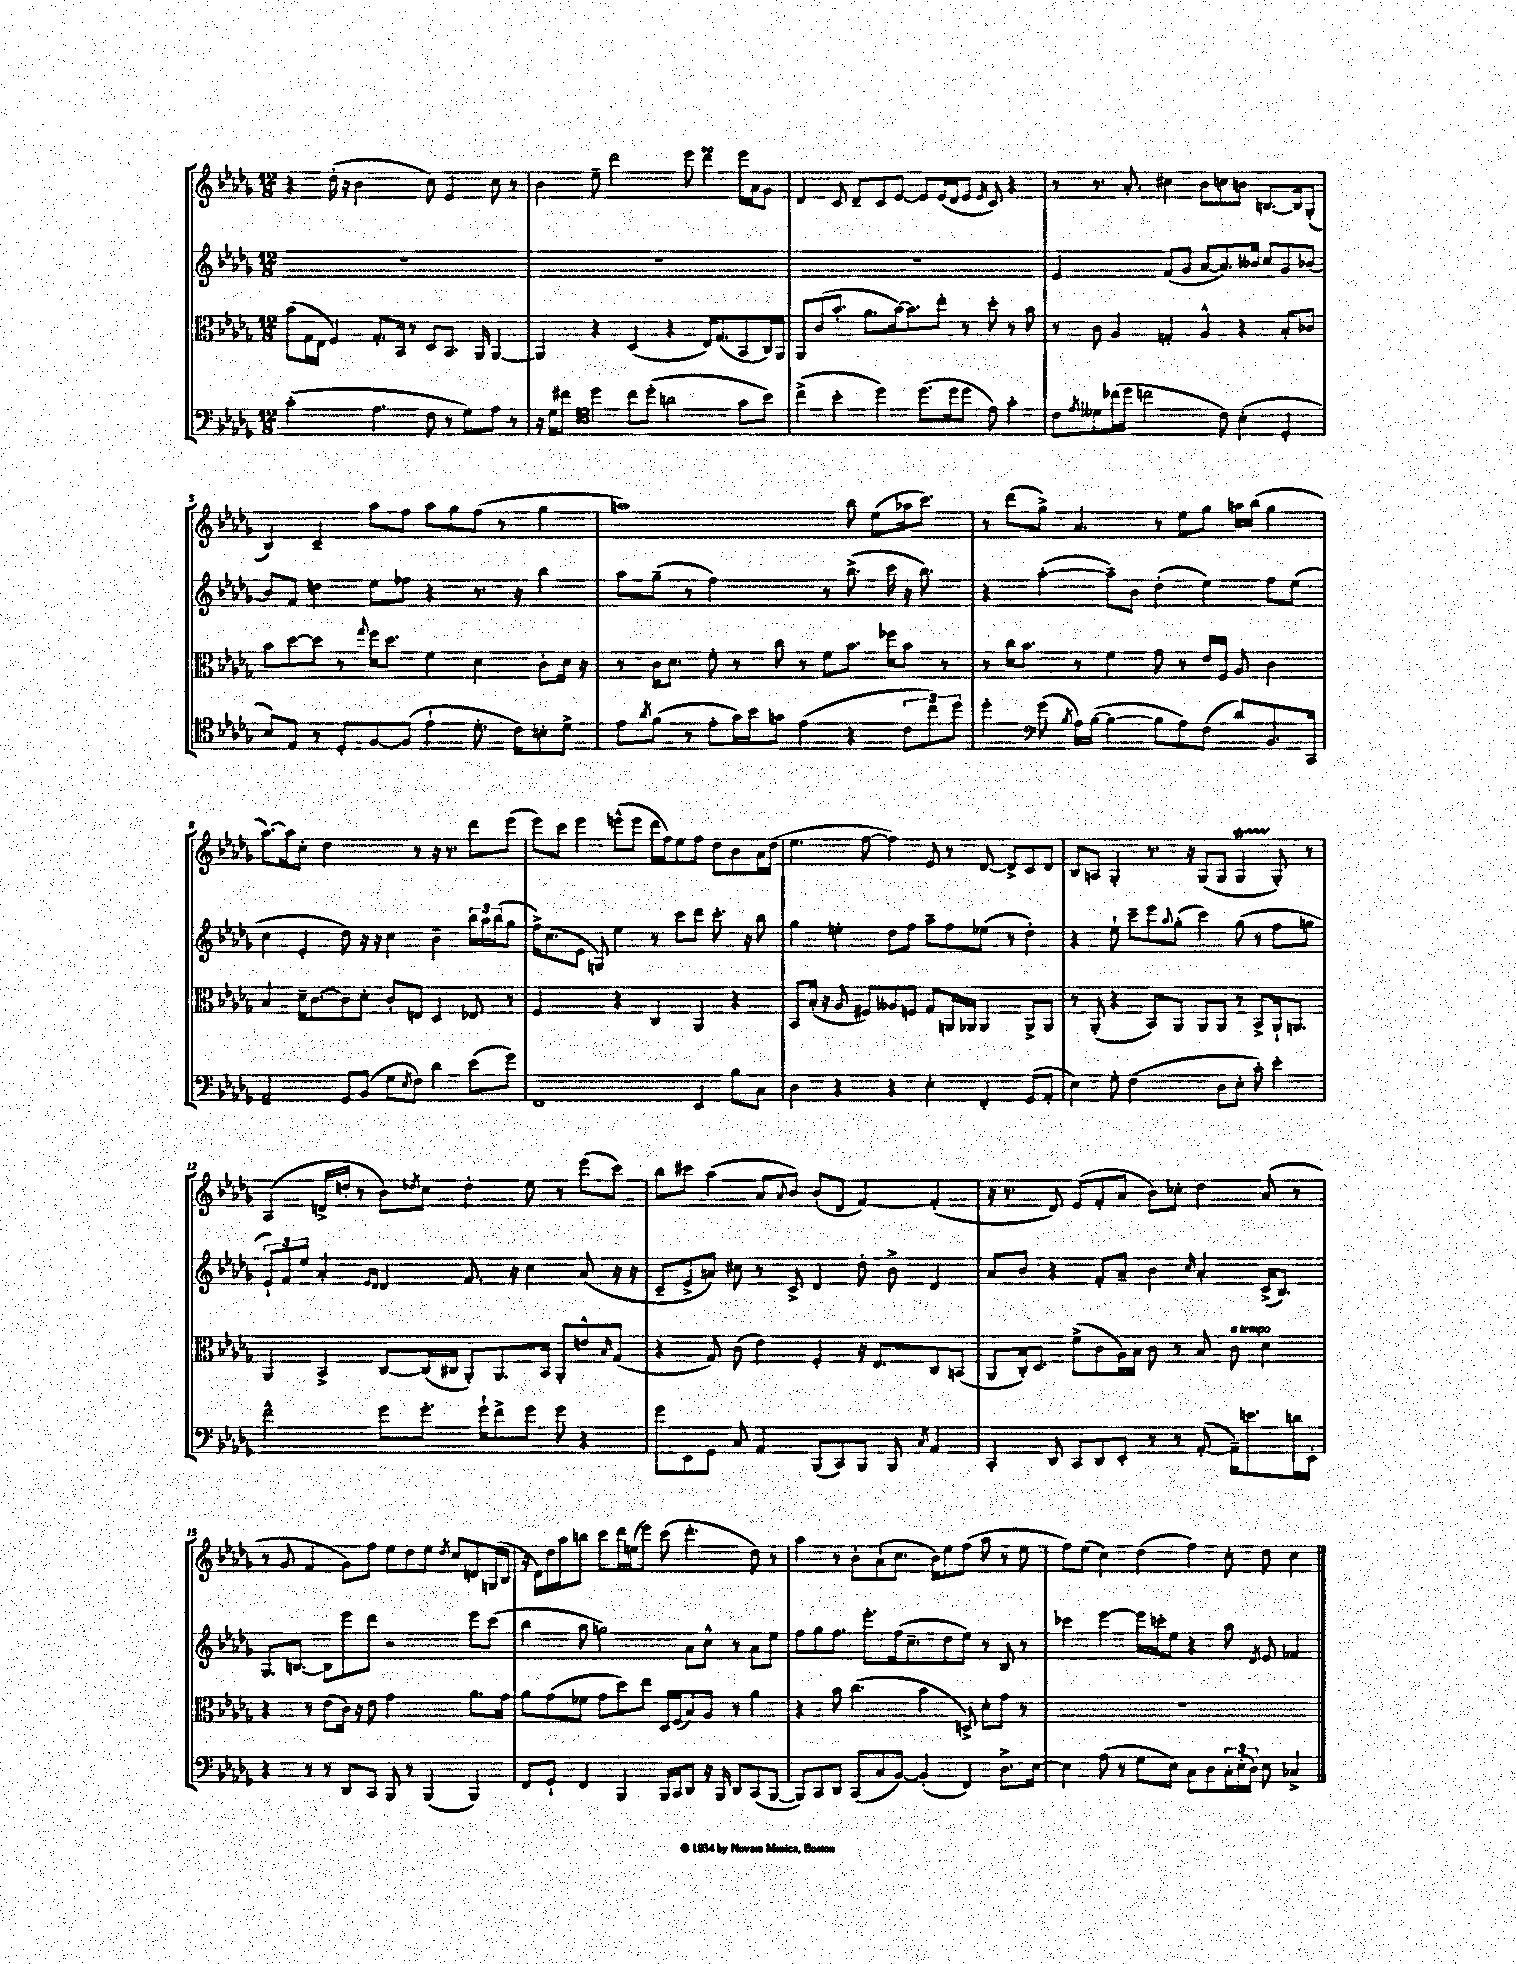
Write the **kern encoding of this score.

**kern	**kern	**kern	**kern
*staff4	*staff3	*staff2	*staff1
*clefF4	*clefC3	*clefG2	*clefG2
*k[b-e-a-d-g-]	*k[b-e-a-d-g-]	*k[b-e-a-d-g-]	*k[b-e-a-d-g-]
*M12/8	*M12/8	*M12/8	*M12/8
(2c'	(8b-	1.r	4r
.	16G-	.	.
.	16E-	.	.
.	4F)	.	(16dd-'
.	.	.	16r
.	.	.	2b-
4.A-	8.G-'	.	.
.	16BB-	.	.
.	8r	.	.
8F	8D-	.	8cc)
8r	8.BB-	.	4e-
8G-)	.	.	.
.	16AA-	.	.
8A-	[4AA-	.	8cc
8r	.	.	8r
=	=	=	=
16r	4AA-]	1.r	4b-
16G-	.	.	.
8f#	.	.	.
*clefC4	*	*	*
4dd-	4r	.	8ee-~
.	.	.	2ddd-
8cc	(4D-	.	.
(8dd-'	.	.	.
2a	4r	.	.
.	.	.	8eee-
.	16E-)	.	4ddd-
.	(8.G-	.	.
8g-	8BB-	.	16eee-
.	.	.	16a-
8b-)	16C)	.	8g-
.	16AA-	.	.
=	=	=	=
(4cc^	8AA-	1.r	4d-
.	(8c	.	.
4b-'	8.b-'	.	8c
.	.	.	8d-~
.	8.a-	.	.
4dd-)	.	.	8c
.	[16b-)	.	[8e-
.	8.b-]	.	.
(8.dd-	.	.	8e-]
.	8ee-'	.	(16e-
16dd-	.	.	16d-
8dd-	8r	.	8e-
.	.	.	16qqe-
8e-)	8dd-'	.	8c)
4g-'	8r	.	4r
.	8b-	.	.
=	=	=	=
8c	8r	2e-	8r
8qe-	.	.	.
8d--	8c	.	8.r
(16cc-	4A-	.	.
16dd-	.	.	8.a-'
2cc	.	.	.
.	4G'	(8f	4cc#
.	.	8g-	.
.	4A-^^	[8a-	8b-
8c)	.	8.a-])	8cc
(4B-'	4r	.	8b
.	.	16b--	.
.	.	8cc	[8.B
4D-'	8B-'	8g-	.
.	.	.	16B]
.	8c-	[8b-	(8G-'
=	=	=	=
8B-)	8b-	8b-]	4B-)
8E-	[8dd-	8f	.
8r	8dd-]	4dd	4c~
8D-'	8r	.	.
.	8qqgg-	.	.
[8F	16ff	8ee-	8aa-
.	8.dd-	.	.
(8F]	.	8ff-	8ff
4e-`	4f	4r	8aa-
.	.	.	8gg-
8.d-'	4d-	8.r	(8ff
.	.	.	8r
16c)	.	16r	.
8B'	8c'	4bb-	4gg-
8d-^	16d-	.	.
.	16r	.	.
=	=	=	=
8e-	8r	8aa-	1aa)
8qa-	.	.	.
(8f	16c	(8gg-~	.
.	8.d-	.	.
8r	.	8r	.
8e-'	8f'	2ff)	.
16g-)	8r	.	.
16b-	.	.	.
8g	8cc	.	.
(4e-	8r	.	.
.	8f	8r	.
4r	8.b-	(8.bb-^	8bb-
.	.	.	(8ee-
.	16ff-	16ccc	.
12c	8b-	16r	16aa-
.	.	8.bb-)	8.ccc)
12cc)	.	.	.
.	8r	.	.
12dd-	.	.	.
=	=	=	=
4dd-'	8r	4r	8r
.	16cc	.	(8ddd-
.	8.b-	.	.
*clefF4	*	*	*
(8g-	.	([4aa-'	8gg-^)
8qB-	.	.	.
16A-)	8r	.	4.a-
([16B-	.	.	.
4B-_	4f	8aa-~])	.
.	.	8b-	.
8B-]	8g-	(4dd-'	8r
8A-)	8r	.	8ee-
(8F	16e-	4ee-)	8gg-
.	16F	.	.
8d-)	8A-	.	16aa
.	.	.	(16bb-
8.BB-	4c	8ff	4gg-
.	.	(8ee-	.
16CC	.	.	.
=	=	=	=
2AA-~	4B-	4cc	[8.aa-)
.	.	.	16aa-]
.	16d-~	4e-'	8cc'
.	[8.c	.	.
.	.	.	2dd-
8GG-	8c]	8dd-)	.
(8BB-	8d-'	16r	.
.	.	16r	.
8G-	8c'	4cc	.
8qE-	.	.	.
8F)	8E	.	8r
4d-	4D-	4b-~	16r
.	.	.	8.r
(8e-	8E-	24bb-	8ddd-
.	.	24aa-	.
.	.	(24bb-	.
8g-)	8r	8gg-	(8eee-
=	=	=	=
1FF	2F	16ff^)	8eee-)
.	.	(8.cc	.
.	.	.	8ccc
.	.	8e-	4eee-
.	.	8G)	.
.	4r	4ee-	(8eee^^
.	.	.	8eee
.	4C	8r	16ddd-
.	.	.	16ff)
.	.	8ccc	8ee-
4EE-	4AA-	8ddd-	8ff
.	.	8.ccc'	8dd-
8B-	4r	.	8b-
.	.	16r	.
8C	.	8bb-	16a-
.	.	.	(16dd-
=	=	=	=
4D-	8BB-	4gg-	4.ee-
.	(16B-'	.	.
.	16r	.	.
4r	8A-	4ee'	.
.	8F#)	.	[8ff
4r	8A--	8dd-	4ff])
.	8F	8ff	.
4E-'	8G-	8aa-~	8e-
.	16AA	8ff	8r
.	16AA-	.	.
4FF'	4AA-	(8ee-	[8d-
.	.	8r	8d-^]
(8GG-	8AA-^	4dd-')	8c
8AA-'	8AA-	.	8d-
=	=	=	=
4E-)	8r	4r	8B-
.	(8AA-'	.	8A
8G-'	4r	8ee-`	4G-'
(2F	.	8ccc~	.
.	8BB-)	8eee-	8.r
.	.	8qqaa-	.
.	8AA-	(8gg-'	.
.	.	.	16r
.	8AA-	4ccc)	(8G-
8D-	8AA-	.	8G-
8E-'	8r	(8gg-	4G-
8c')	8BB-^	8r	.
4e-'	16AA-`	8ff	8G-')
.	8.AA	.	.
.	.	8gg	8r
=	=	=	=
2f^^	4AA-	12e-`)	(4A-
.	.	12f	.
.	.	12ee-	.
.	4BB-^	4a-'	16d^
.	.	.	16dd'
.	.	.	8r
.	.	16qqe-	.
.	.	16qqd-	.
8g-	[8C	4d-	8b-)
.	.	.	8qdd-
8.g-'	(16C]	.	8cc
.	16C#	.	.
.	8AA-')	8.f	4dd-'
16g-`	.	.	.
8f^	8.AA-	.	.
.	.	16r	.
8g-	.	4cc	8ee-
.	16BB-	.	.
8g-	8AA-'	.	8r
4r	8e^^	(8a-	(8eee-
.	16qqB-	.	.
.	(8G-	16r	8ccc)
.	.	16r	.
=	=	=	=
8g-	4r	8c~	8bb-
8EE-	.	8e-^	8ccc#
8GG-	8G-)	8a)	(4aa-
8C	(8c	8cc#	.
4AA-	4e-)	8r	8a-
.	.	.	8qqa-
.	.	8c^	8b-)
(8BBB-	4F'	4d-	(8b-'
8CC)	.	.	8d-
8BBB-	16r	8dd-'	[4f)
.	8.E-	.	.
8BBB-	.	8b-^	.
8qC	.	.	.
4AA-	8C	4d-	(4f']
.	(8BB	.	.
=	=	=	=
4CC'	8AA-	8a-	16r
.	.	.	8.r
.	16C')	8b-	.
.	8.D-	.	.
8DD-	.	4r	8d-)
8CC	(8f^	.	(8e-
8DD-	8c	8f'	8f'
8EE-'	16A-)	8a-~	8a-
.	16B-	.	.
8r	8c	4b-	8b-)
8r	8r	.	8cc-'
.	.	16qqcc	.
([8AA-'	8B-	4a-'	4dd-
16AA-~])	8c	.	.
8.e	.	.	.
.	4d-	(16c^	(8a-
.	.	8.B-)	.
16d	.	.	8r
16EE-'	.	.	.
=	=	=	=
4r	4r	8.G-	8r
.	.	.	8g-
.	.	[8.B	.
8r	8r	.	4f
8r	(8e-	8B]	.
8DD-	16c)	8eee-	8g-)
.	16r	.	.
8CC	8e-	8ddd-	8ff
8BBB-	2g-	2r	8ee-
8r	.	.	8dd-
(4BBB-	.	.	8ee-
.	.	.	8qdd-
.	.	.	8cc
4BBB-)	8.a-	8eee-	8d
.	.	(8ccc	(16G
.	16g-	.	16B-
=	=	=	=
8FF	8a-	4bb-	16r
.	.	.	16d-)
8GG-`	(8g-	.	16dd-
.	.	.	16aa-
4FF	8f-	8aa-	8bb
.	8g-	2gg)	8ccc
4BBB-	8dd-)	.	16ddd-
.	.	.	(16ee
.	8ee-	.	8eee-)
16BBB-	16D-	.	(8ccc
16CC	(16F	.	.
8DD-	8B-)	8a-	4.ddd-'
16r	8A-	8cc^^	.
16BBB-	.	.	.
8DD-	8r	8r	.
(8CC	4a-	8a-	8dd-)
[8BBB-	.	8ee-	8r
=	=	=	=
8BBB-])	4r	8ff	4aa-
8CC	.	8gg-	.
8DD-	8b-	8.ff	8r
(8CC	(4.cc	.	8b-'
.	.	8.eee-'	.
8C	.	.	(8a-`
[8BB-)	.	(16ff	8.cc
.	.	8.cc~	.
(4BB-']	4b-	.	.
.	.	.	16b-)
.	.	8dd-	8ee-
4FF)	8D^)	8ee-)	(8ff
.	8d-'	8r	8aa-
8.D-^	8g-	8B-	8r
.	8r	8r	8ee-
[16E-	.	.	.
=	=	=	=
4E-]	1.r	4ccc-	8ff)
.	.	.	(8ee-
(8A-	.	[4eee-	4cc)
8r	.	.	.
8G-	.	16eee-]	(4dd-
.	.	16ccc'	.
8E-)	.	8ee-	.
8C	.	4r	4ff)
8D-	.	.	.
24C'	.	8aa-	8cc'
(24E-'	.	.	.
24D-)	.	.	.
.	.	8qd-	.
8E-	.	8e-	8dd-
4C-^	.	4f-	4cc
==	==	==	==
*-	*-	*-	*-
